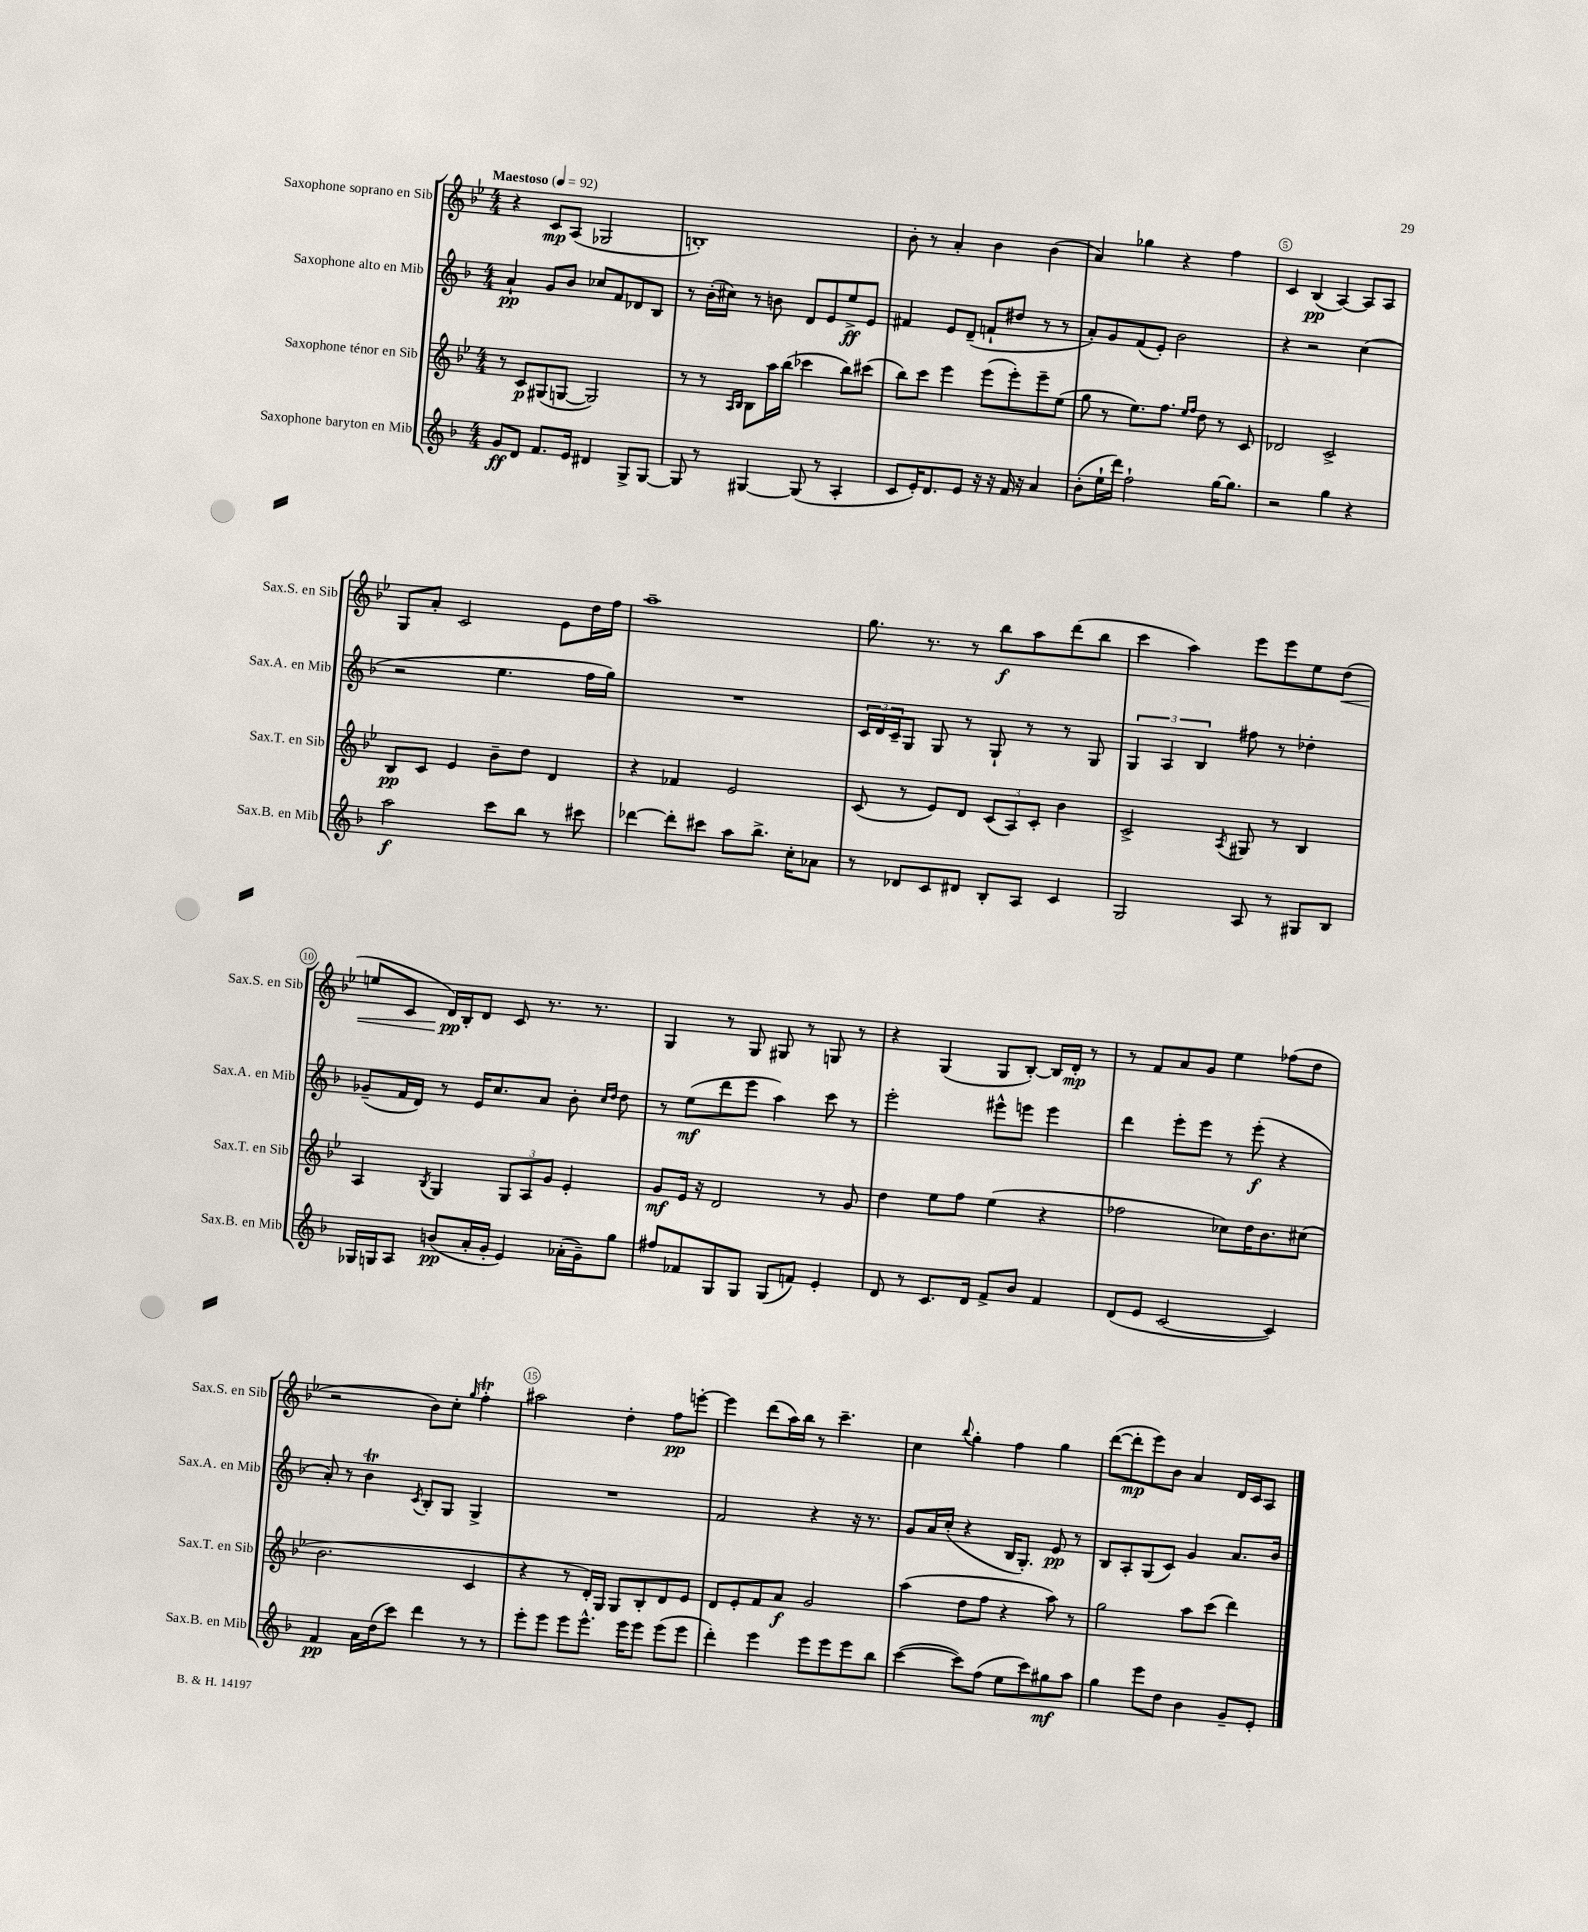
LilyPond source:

<<
\new StaffGroup <<
\new Staff = "s0" \with { instrumentName = "Saxophone soprano en Sib" shortInstrumentName = "Sax.S. en Sib" } {
    \clef treble \key bes \major \numericTimeSignature \time 4/4 \tempo "Maestoso" 4 = 92
    r4 c'8\mp a8( ges2 |
    b1-.) |
    bes'8-. r8 a'4-. bes'4 bes'4( |
    a'4) ges''4 r4 f''4 |
    c'4 bes4\pp( a4~) a8 a8 |
    g8 a'8-. c'2 ees'8 d''16 f''16 |
    a''1-- |
    g''8. r8. r8 bes''8\f a''8 d'''8( bes''8 |
    c'''4 a''4) ees'''8 ees'''8 ees''8 d''8\<( |
    e''8 c'8 d'16\pp\!) bes16-. d'8 c'8 r8. r8. |
    g4 r8 g8 gis8 r8 g8 r8 |
    r4 g4( g8 bes8~-.) bes16 d'16-.\mp r8 |
    r8 f'8 a'8 g'8 ees''4 fes''8( d''8 |
    r2 bes'8) c''8-. \grace { g''16 } f''4-.\trill |
    ais''2 d''4-. f''8\pp e'''8~-. |
    e'''4 d'''8( a''16) bes''16 r8 c'''4.-- |
    c''4 \appoggiatura { bes''8 } g''4-. f''4 g''4 |
    d'''8~( d'''8-.\mp ees'''8) bes'8 a'4 d'16 c'16 a8 \bar "|." |
}
\new Staff = "s1" \with { instrumentName = "Saxophone alto en Mib" shortInstrumentName = "Sax.A. en Mib" } {
    \clef treble \key f \major \numericTimeSignature \time 4/4
    a'4-!\pp g'8 bes'8 ces''8 f'8 des'8 bes8 |
    r8 bes'16-.( cis''16) r8 b'8 d'8 e'8 e''8->\ff e'8 |
    fis'4 e'8 d'8--( f'8-! dis''8 r8 r8 |
    a'8-.) g'8 f'8( e'8-.) bes'2 |
    r4 r2 c''4( |
    r2 e''4. f''16 g''16) |
    R1 |
    \tuplet 3/2 { c'16 d'16 c'16-- } g8 g8 r8 g8-! r8 r8 g8 |
    \tuplet 3/2 { g4 a4 bes4 } fis''8 r8 des''4-. |
    ges'8--( f'16 d'16) r8 e'16 c''8. a'8 bes'8-. \grace { c''16 d''16 } d''8 |
    r8 e''8\mf( d'''8 e'''8 a''4) c'''8 r8 |
    e'''2-. eis'''8-^ e'''8 e'''4 |
    d'''4 e'''8-. e'''8 r8 e'''8-.\f( r4 |
    a'8-.) r8 bes'4\trill \acciaccatura { c'8 } bes8-. g8 g4-> |
    R1 |
    f'2 r4 r16 r8. |
    g'8 a'16 c''16-.( r4 bes16 g8.-.) e'8\pp r8 |
    bes8 a8-. g8( c'8) g'4 a'8. bes'16 \bar "|." |
}
\new Staff = "s2" \with { instrumentName = "Saxophone ténor en Sib" shortInstrumentName = "Sax.T. en Sib" } {
    \clef treble \key bes \major \numericTimeSignature \time 4/4
    r8 c'8\p gis8( g8~ g2) |
    r8 r8 \grace { a16 bes16 } bes8 a''16 bes''16( ces'''4 bes''8) cis'''8( |
    bes''8) c'''8 ees'''4 ees'''8( ees'''8-.) ees'''8-- ees''8( |
    g''8 r8 ees''8.) f''8. \grace { ees''16 f''16 } d''8 r8 c'8 |
    des'2 c'2-> |
    bes8\pp c'8 ees'4 bes'8-- d''8 d'4 |
    r4 fes'4 ees'2 |
    c'8( r8 ees'8) d'8 \tuplet 3/2 { c'8( a8) c'8-. } bes'4 |
    c'2-> \acciaccatura { a8 } gis8 r8 bes4 |
    a4 \acciaccatura { bes8 } g4 \tuplet 3/2 { g8 a8 g'8 } ees'4-. |
    g'8\mf ees'16 r16 d'2 r8 g'8 |
    d''4 ees''8 f''8 ees''4( r4 |
    fes''2 ces''8) d''16 bes'8. cis''8( |
    bes'2. c'4 |
    r4 r8 d'16-.) g16 g8 bes8-. d'8 ees'8 |
    d'8 ees'8-. f'8 a'8\f g'2 |
    a''4( d''8 f''8 r4 a''8) r8 |
    g''2 a''8 c'''8( d'''4) \bar "|." |
}
\new Staff = "s3" \with { instrumentName = "Saxophone baryton en Mib" shortInstrumentName = "Sax.B. en Mib" } {
    \clef treble \key f \major \numericTimeSignature \time 4/4
    g'8\ff d'8 f'8. e'16 dis'4 g8-> g8~ |
    g8 r8 gis4~ gis8( r8 a4-. |
    c'8 e'16-.) d'8. e'8 r16 r16 f'16 r16 a'4 |
    bes'8-.( e''16-! d'''16) f''2-! g''16~ g''8. |
    r2 g''4 r4 |
    a''2\f c'''8 bes''8 r8 cis'''8 |
    des'''4~ des'''8-. cis'''8 a''8 bes''8.-> c''16-. aes'8 |
    r8 des'8 c'8 dis'8 bes8-. a8 c'4 |
    g2 a8 r8 gis8 bes8 |
    ges16 g16 a8 b'8\pp( a'16-. g'16-. e'4) aes'16-.( g'16--) g''8 |
    fis''8 fes'8 g8 g8 g8( f'8) e'4-. |
    d'8 r8 c'8. d'16 f'8-> bes'8 f'4 |
    d'8( e'8 c'2~ c'4) |
    f'4\pp a'16 d''16( c'''8) d'''4 r8 r8 |
    e'''8-. e'''8 e'''8 e'''8.-^ e'''16 e'''8 e'''8( e'''8 |
    d'''4-.) e'''4 e'''8 e'''8 e'''8 bes''8 |
    c'''4~( c'''8) f''8( e''8 c'''8) gis''8\mf a''8 |
    g''4 e'''8 d''8 bes'4 g'8-- e'8-. \bar "|." |
}
>>
>>
\layout { \context { \Score \override BarNumber.break-visibility = ##(#f #t #t) barNumberVisibility = #(every-nth-bar-number-visible 5) \override BarNumber.stencil = #(make-stencil-circler 0.1 0.3 ly:text-interface::print) } }
